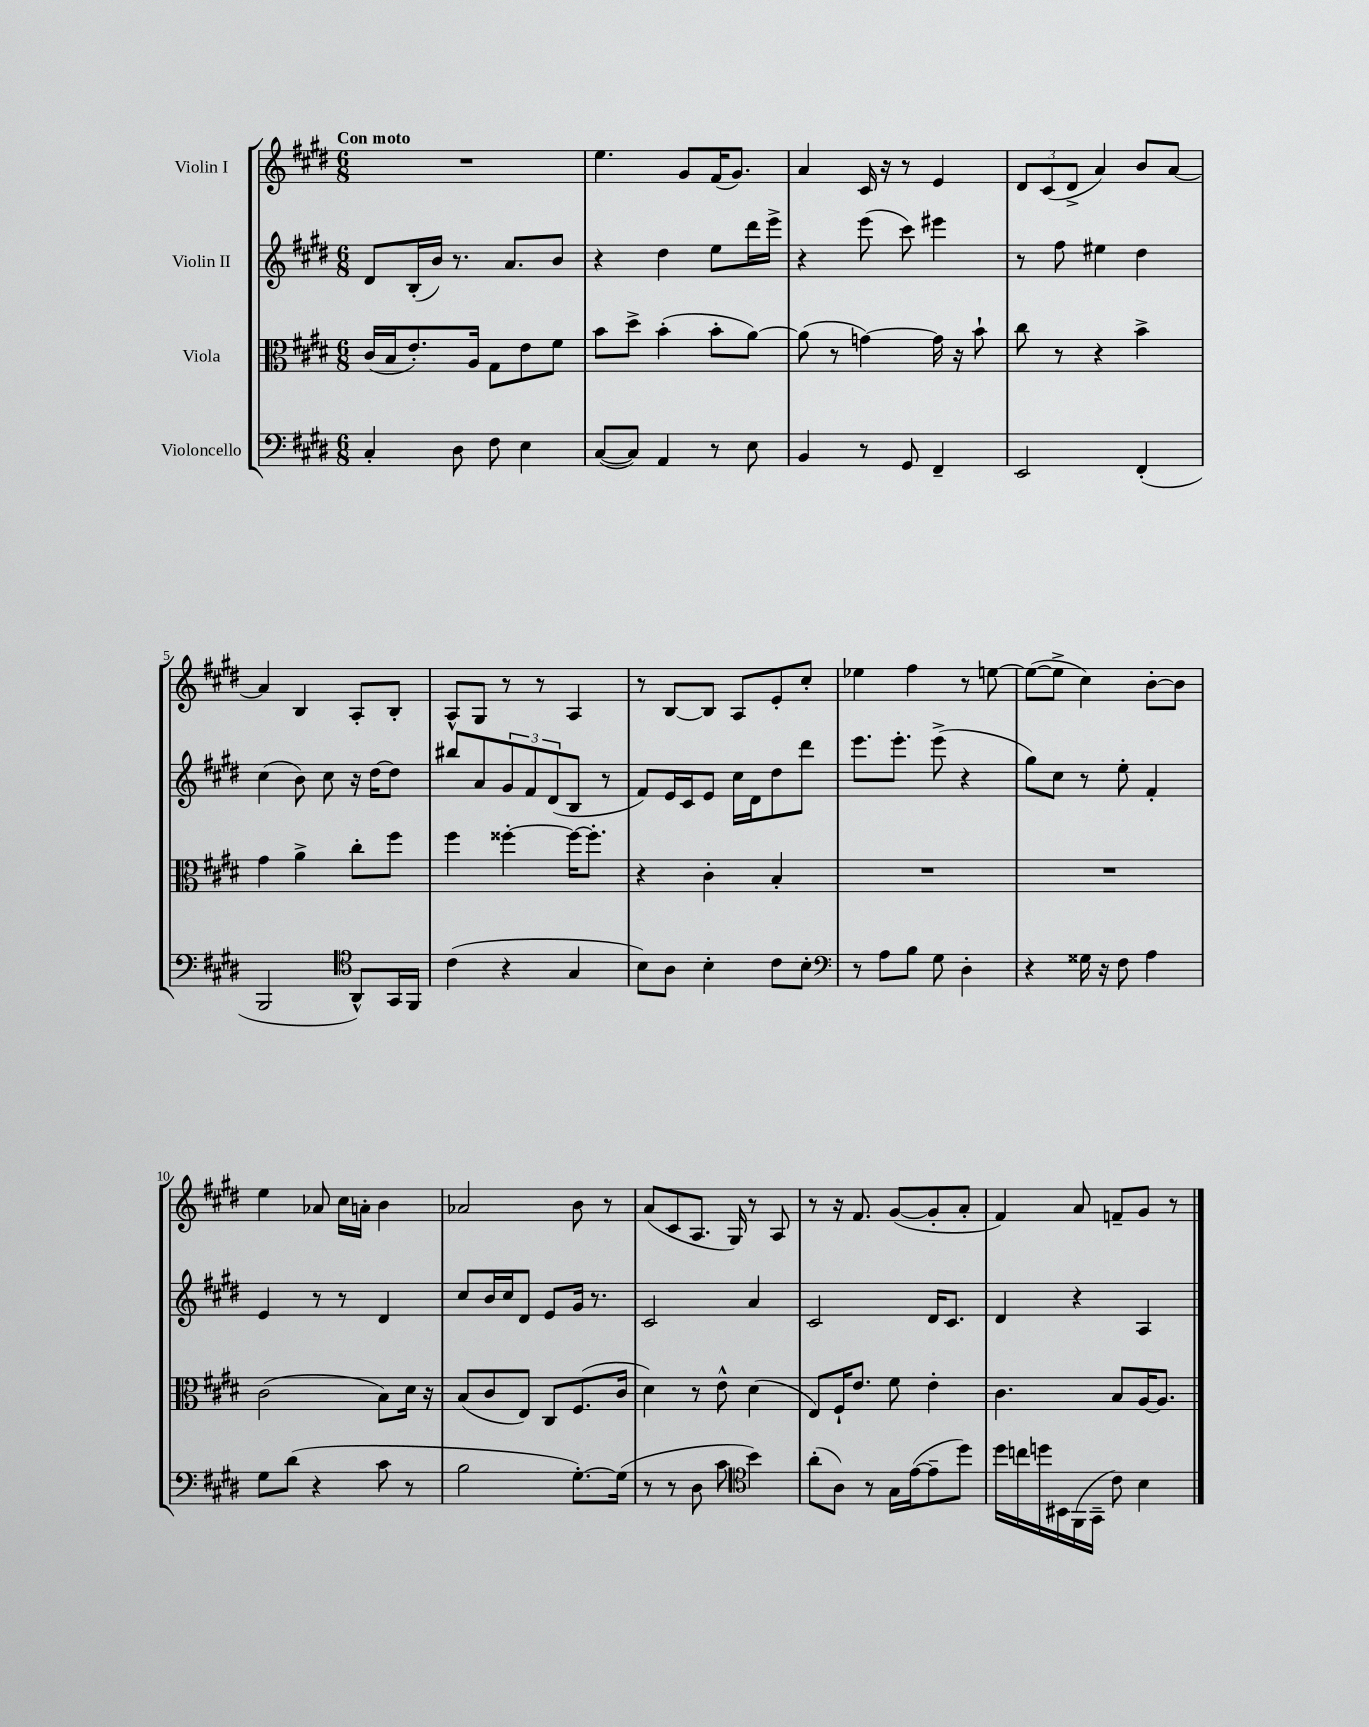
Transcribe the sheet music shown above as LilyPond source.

<<
\new StaffGroup <<
\new Staff = "s0" \with { instrumentName = "Violin I" } {
    \clef treble \key e \major \numericTimeSignature \time 6/8 \tempo "Con moto"
    R2. |
    e''4. gis'8 fis'16( gis'8.) |
    a'4 cis'16 r16 r8 e'4 |
    \tuplet 3/2 { dis'8 cis'8( dis'8-> } a'4) b'8 a'8~ |
    a'4 b4 a8-. b8-. |
    a8-^ gis8 r8 r8 a4 |
    r8 b8~ b8 a8 e'8-. cis''8-. |
    ees''4 fis''4 r8 e''8~ |
    e''8~( e''8-> cis''4) b'8~-. b'8 |
    e''4 aes'8 cis''16 a'16-. b'4 |
    aes'2 b'8 r8 |
    a'8( cis'8 a8. gis16) r8 a8 |
    r8 r16 fis'8. gis'8~( gis'8-. a'8-. |
    fis'4) a'8 f'8-- gis'8 r8 \bar "|." |
}
\new Staff = "s1" \with { instrumentName = "Violin II" } {
    \clef treble \key e \major \numericTimeSignature \time 6/8
    dis'8 b16-.( b'16) r8. a'8. b'8 |
    r4 dis''4 e''8 dis'''16 e'''16-> |
    r4 e'''8( cis'''8) eis'''4 |
    r8 fis''8 eis''4 dis''4 |
    cis''4( b'8) cis''8 r16 dis''16~ dis''8 |
    bis''8 a'8 \tuplet 3/2 { gis'8 fis'8 dis'8( } b8 r8 |
    fis'8) e'16 cis'16 e'8 cis''16 dis'16 dis''8 dis'''8 |
    e'''8. e'''8.-. e'''8->( r4 |
    gis''8) cis''8 r8 e''8-. fis'4-. |
    e'4 r8 r8 dis'4 |
    cis''8 b'16 cis''16 dis'8 e'8 gis'16 r8. |
    cis'2 a'4 |
    cis'2 dis'16 cis'8. |
    dis'4 r4 a4 \bar "|." |
}
\new Staff = "s2" \with { instrumentName = "Viola" } {
    \clef alto \key e \major \numericTimeSignature \time 6/8
    cis'16( b16 e'8.-.) a16 gis8 e'8 fis'8 |
    b'8 dis''8-> b'4-.( b'8-. a'8~) |
    a'8( r8 g'4~) g'16 r16 b'8-! |
    cis''8 r8 r4 b'4-> |
    gis'4 a'4-> cis''8-. fis''8 |
    fis''4 fisis''4~-. fisis''16~ fisis''8.-. |
    r4 cis'4-. b4-. |
    R2. |
    R2. |
    cis'2( b8) dis'16 r16 |
    b8( cis'8 e8) cis8 fis8.( cis'16 |
    dis'4) r8 e'8-^ dis'4( |
    e8) fis16-! e'8. fis'8 e'4-. |
    cis'4. b8 a16~ a8. \bar "|." |
}
\new Staff = "s3" \with { instrumentName = "Violoncello" } {
    \clef bass \key e \major \numericTimeSignature \time 6/8
    cis4-. dis8 fis8 e4 |
    cis8~( cis8) a,4 r8 e8 |
    b,4 r8 gis,8 fis,4-- |
    e,2 fis,4-.( |
    b,,2 \clef tenor a,8-^) gis,16 fis,16 |
    cis'4( r4 gis4 |
    b8) a8 b4-. cis'8 b8-. |
    \clef bass r8 a8 b8 gis8 dis4-. |
    r4 gisis16 r16 fis8 a4 |
    gis8 dis'8( r4 cis'8 r8 |
    b2 gis8.~-.) gis16( |
    r8 r8 dis8 cis'8 \clef tenor b'4) |
    a'8-.( a8) r8 gis16 e'16~( e'8-- dis''8) |
    dis''16 c''16 d''16 bis,16 fis,16( gis,16-- cis'8) b4 \bar "|." |
}
>>
>>
